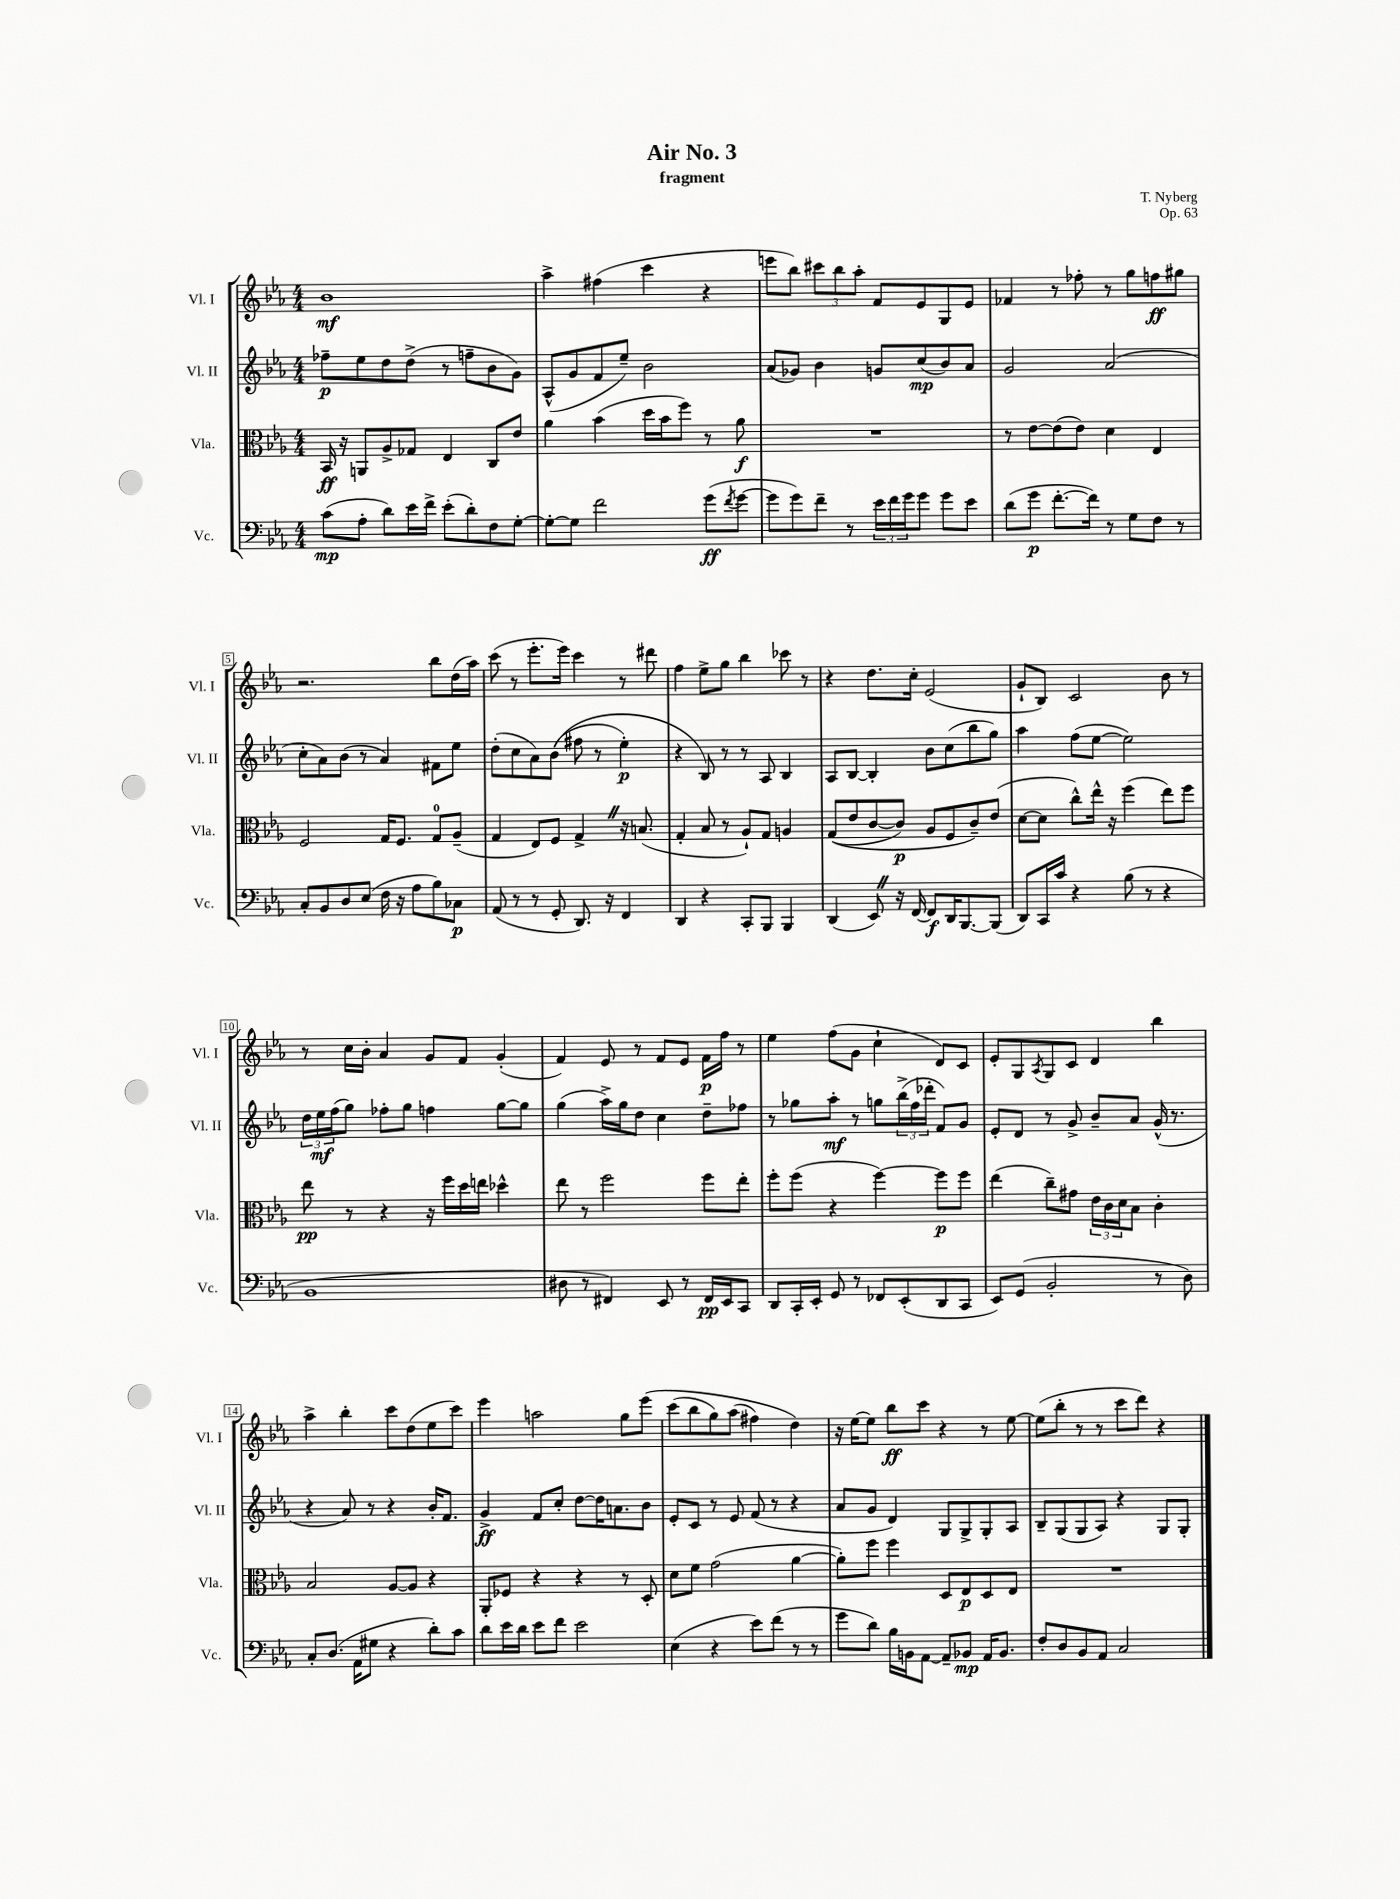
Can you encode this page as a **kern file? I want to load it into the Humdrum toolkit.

**kern	**kern	**kern	**kern
*staff4	*staff3	*staff2	*staff1
*clefF4	*clefC3	*clefG2	*clefG2
*k[b-e-a-]	*k[b-e-a-]	*k[b-e-a-]	*k[b-e-a-]
*M4/4	*M4/4	*M4/4	*M4/4
(8c	16BB-	8ff-~	1b-
.	16r	.	.
8A-'	8AA	8ee-	.
8d)	8A-^	8dd	.
16e-	8G-	(8dd^	.
16f^	.	.	.
(8e-'	4E-	8r	.
8d')	.	8ff~	.
8F	8C	8b-	.
[8G'	8e-	8g)	.
=	=	=	=
8G'_	4a-	(8A-^^	4aa-^
8G]	.	8g	.
2f	(4b-	8f	(4ff#
.	.	8ee-~)	.
.	16dd	2b-	4ccc
.	16b-	.	.
.	8ff)	.	.
(8g	8r	.	4r
8qf	.	.	.
[8g	8a-	.	.
=	=	=	=
8g]	1r	(8a-	8eee
8g)	.	8g-)	8bb-)
8f~	.	4b-	12ccc#
.	.	.	12bb-
8r	.	.	.
.	.	.	12aa-'
24e-	.	8g	8f
24f	.	.	.
24g	.	.	.
8g	.	(8cc	8e-
8g	.	8b-)	8G
8e-	.	8a-	8e-
=	=	=	=
(8d	8r	2g	4f-
8g	[8e-	.	.
[8.f'	(8e-]	.	8r
.	8e-)	.	8ff-'
16f])	.	.	.
8r	4d	(2a-	8r
8G	.	.	8gg
8F	4E-	.	8ff
8r	.	.	8gg#
=	=	=	=
8C'	2F	8cc'	2.r
8BB-	.	8a-)	.
8D	.	(8b-	.
(8E-	.	8r	.
16F	16G	4a-)	.
16r	8.F	.	.
8A-	.	.	.
8B-)	8G	8f#	8bb-
8C-	(8A-~	8ee-	(16dd
.	.	.	16aa-)
=	=	=	=
(8AA-	4G	(8dd'	(8ccc
8r	.	8cc	8r
8r	8E-)	8a-)	8.eee-'
8GG'	8F	&((8b-	.
.	.	.	16eee-)
8.DD)	4G^	8ff#	4ccc
.	.	8r	.
16r	.	.	.
4FF	16r	4ee-')	8r
.	(8.B	.	.
.	.	.	8ddd#
=	=	=	=
4DD	4G'	4r	4ff
4r	8B-	8B-&)	8ee-^
.	8r	8r	8gg
8CC'	8A-`)	8r	4bb-
8BBB-	8G	8A-	.
4BBB-	4A	4B-	8ccc-
.	.	.	8r
=	=	=	=
(4DD	&((8G	8A-	4r
.	8e-	[8B-	.
8EE-)	[8c	4B-']	8.dd
16r	8c])	.	.
[16FF	.	.	16cc'
8FF]	8A-	8b-	(2e-
16DD	8F	(8cc	.
[8.BBB-	.	.	.
.	8c~&)	8bb-	.
(8BBB-]	(8e-	8gg)	.
=	=	=	=
8DD)	[8d	4aa-	8g`
16CC	8d]	.	8B-)
16c	.	.	.
4r	8cc^^)	(8ff	2c
.	16ee-^^	[8ee-	.
.	16r	.	.
(8B-	(4ff	2ee-])	.
8r	.	.	.
4r	8ee-)	.	8b-
.	8ff	.	8r
=	=	=	=
1BB-	8ee-	24dd	8r
.	.	24ee-	.
.	.	(24ff	.
.	8r	8gg)	16cc
.	.	.	16b-'
.	4r	8ff-'	4a-
.	.	8gg	.
.	16r	4ff	8g
.	16ff	.	.
.	16dd	.	8f
.	16ee	.	.
.	4dd-^^	[8gg	(4g'
.	.	8gg]	.
=	=	=	=
8D#	8ee-	(4gg	4f)
8r	8r	.	.
4FF#)	2ff	16aa-^)	8e-
.	.	16gg	.
.	.	8dd	8r
8EE-	.	4cc	8f
8r	.	.	8e-
16FF#	8ff	8dd~	16f
16EE-	.	.	16ff
8CC	8ee-'	8ff-	8r
=	=	=	=
8DD	8ff'	8r	4ee-
16CC'	(8ff	8gg-	.
16EE-'	.	.	.
8GG	4r	8aa-'	(8ff
8r	.	8r	8g
8FF-	[4ff)	8gg	4cc`
(8EE-'	.	(24bb-^	.
.	.	24ff	.
.	.	24ddd-'	.
8DD	8ff]	8f)	8d)
8CC	8ff	8g	8c
=	=	=	=
8EE-)	(4ee-	8e-'	8e-'
(8GG	.	8d	8G
.	.	.	8qA-
2BB-'	8cc~)	8r	8G
.	8g#	8g^	8c
.	24e-	8b-~	4d
.	24c	.	.
.	24d	.	.
.	8B-	8a-	.
8r	4c'	(16g^^	4bb-
.	.	8.r	.
8D)	.	.	.
=	=	=	=
8C'	2B-	4r	4aa-^
(8.D	.	.	.
.	.	8a-)	4bb-'
16AA-	.	.	.
8G#	.	8r	.
4r	[8A-	4r	8ccc
.	8A-]	.	(8dd
8d')	4r	16b-'	8ee-
.	.	8.f	.
8c	.	.	8ccc)
=	=	=	=
8d	8AA-'	4g^	4eee-
16e-	8F-	.	.
16d	.	.	.
8e-	4r	8f	2aa
8f	.	8cc'	.
2e-	4r	[8dd	.
.	.	16dd]	.
.	.	8.a	.
.	8r	.	8gg
.	8D'	8b-	&(8eee-
=	=	=	=
(4E-	8d	8e-'	(8ccc
.	8f	8c	8bb-
4r	(2g	8r	8gg)
.	.	8e-	(8aa-
8e-)	.	(8f	4ff#)
(8f	.	8r	.
8r	[4a-	4r	4dd&)
8r	.	.	.
=	=	=	=
8g	8a-'])	8a-	16r
.	.	.	[16ee-
8d)	8ff	8g	8ee-]
16B-	4ff	4d)	8bb-
16BB	.	.	.
[8AA-	.	.	8ccc
8AA-~]	8D	8G	4r
8BB-	8E-	8G^	.
16AA-	8D	8G'	8r
8.BB-	.	.	.
.	8E-	8A-	[8ee-
=	=	=	=
8F'	1r	8B-~	(8ee-]
8D	.	(8G	8bb-'
8BB-	.	8G	8r
8AA-	.	8A-)	8r
2C	.	4r	8ccc
.	.	.	8ddd)
.	.	8G	4r
.	.	8G'	.
==	==	==	==
*-	*-	*-	*-
